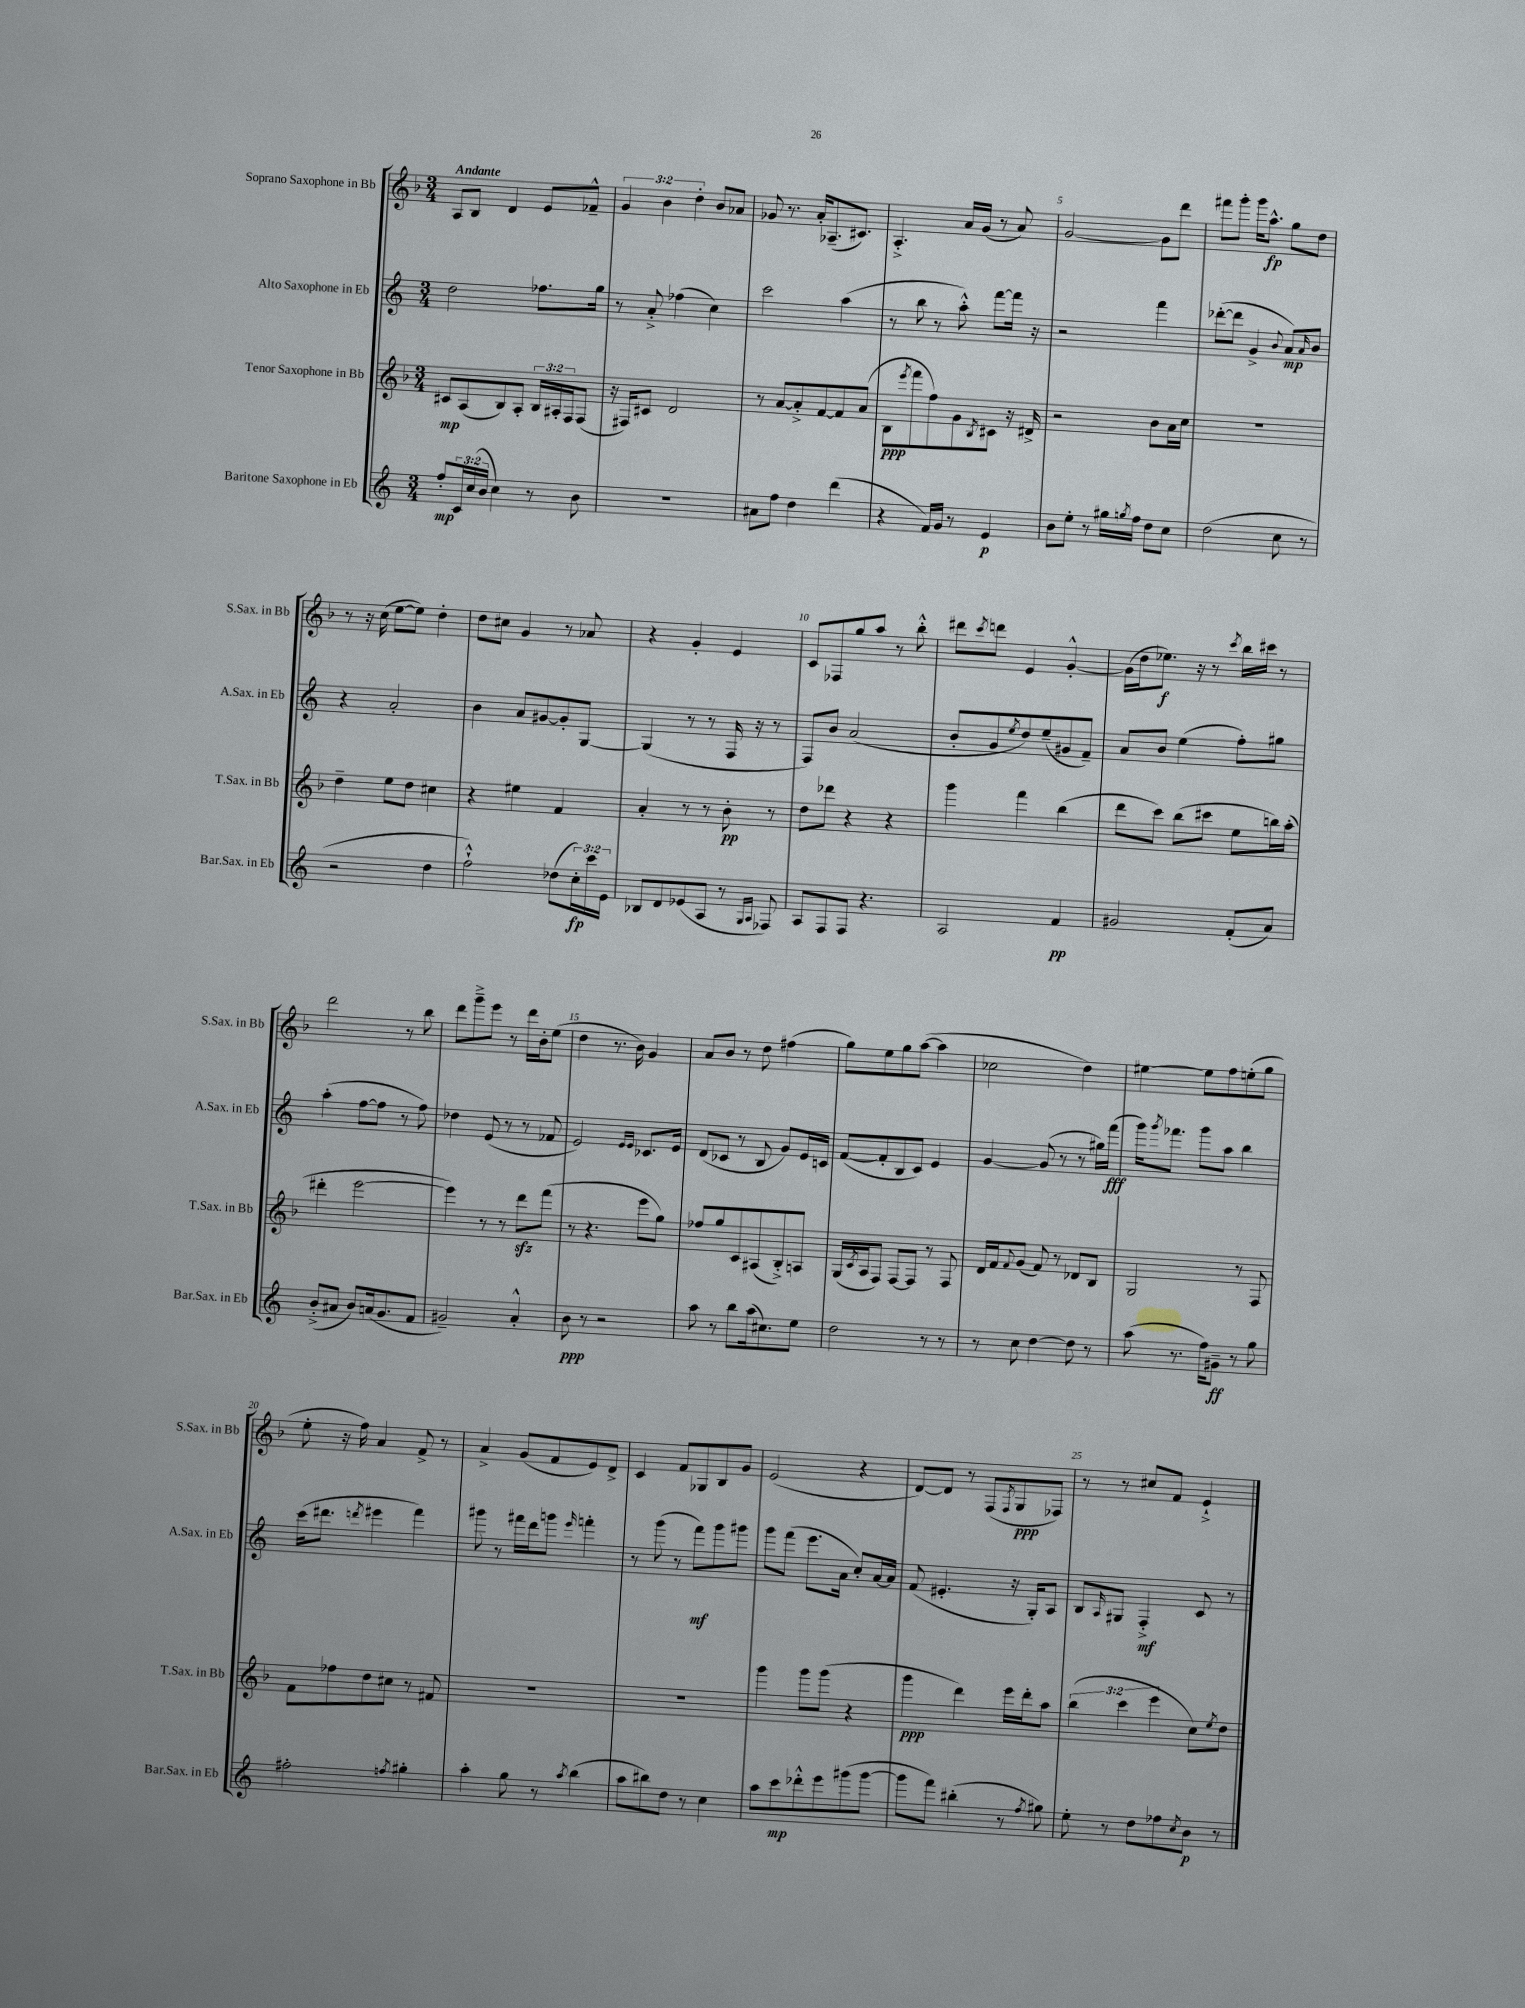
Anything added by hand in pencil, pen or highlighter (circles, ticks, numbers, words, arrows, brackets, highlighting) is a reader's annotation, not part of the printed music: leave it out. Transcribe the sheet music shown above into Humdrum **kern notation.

**kern	**dynam	**kern	**dynam	**kern	**dynam	**kern	**dynam
*part4	*part4	*part3	*part3	*part2	*part2	*part1	*part1
*staff4	*staff4	*staff3	*staff3	*staff2	*staff2	*staff1	*staff1
*I"Baritone Saxophone in Eb	*	*I"Tenor Saxophone in Bb	*	*I"Alto Saxophone in Eb	*	*I"Soprano Saxophone in Bb	*
*I'Bar.Sax. in Eb	*	*I'T.Sax. in Bb	*	*I'A.Sax. in Eb	*	*I'S.Sax. in Bb	*
*clefG2	*	*clefG2	*	*clefG2	*	*clefG2	*
*k[]	*	*k[b-]	*	*k[]	*	*k[b-]	*
*M3/4	*	*M3/4	*	*M3/4	*	*M3/4	*
=1	=1	=1	=1	=1	=1	=1	=1
!	!	!	!	!	!	!LO:TX:a:B:t=Andante	!
8ff'/L	mp	8c#X/L	mp	2dd\	.	8A/L	.
24c/L	.	(8A/	.	.	.	8B-/J	.
(24cc/	.	.	.	.	.	.	.
24b/JJ	.	.	.	.	.	.	.
4cc\)	.	8B-/)	.	.	.	4d/	.
.	.	8A'/J	.	.	.	.	.
8r	.	24B-/LL	.	8.ff-X\L	.	8e/L	.
.	.	24A#X'/	.	.	.	.	.
.	.	24F/J	.	.	.	.	.
8b\	.	(8F/J	.	.	.	8f-X~^^/J	.
.	.	.	.	16gg\Jk	.	.	.
=2	=2	=2	=2	=2	=2	=2	=2
2.r	.	16r	.	8r	.	6g/	.
.	.	16F#X/KL)	.	.	.	.	.
.	.	8c#X/J	.	8a'^/	.	.	.
.	.	.	.	.	.	6b-\	.
.	.	2d/	.	(4ff-X\	.	.	.
.	.	.	.	.	.	6dd'\	.
.	.	.	.	4cc\)	.	8b-/L	.
.	.	.	.	.	.	8a-X/J	.
=3	=3	=3	=3	=3	=3	=3	=3
8a#X\L	.	8r	.	2ccc\	.	8g-X/	.
8ff\J	.	[8a/L	.	.	.	8.r	.
4dd\	.	8a'^/]	.	.	.	.	.
.	.	.	.	.	.	16a'/KL	.
.	.	[8f/	.	.	.	(8.A-X~/	.
(4ddd\	.	8f/]	.	(4aa\	.	.	.
.	.	.	.	.	.	8.c#X/J)	.
.	.	(8a/J	.	.	.	.	.
=4	=4	=4	=4	=4	=4	=4	=4
4r	.	8B-\L	ppp	8r	.	4.A'^/	.
.	.	8qeee/	.	.	.	.	.
.	.	8fff\	.	8bb\	.	.	.
16f/LL)	.	8ff\)	.	8r	.	.	.
16g/JJ	.	.	.	.	.	.	.
8r	.	8g\	.	8aa'^^\)	.	16a/LL	.
.	.	.	.	.	.	(16g/JJ	.
.	.	8qB-/	.	.	.	.	.
4e/	p	8c#X\J	.	[8fff\L	.	8r	.
.	.	16r	.	16fff\Jk]	.	8a/)	.
.	.	16d#X^/	.	16r	.	.	.
=5	=5	=5	=5	=5	=5	=5	=5
8b\L	.	2r	.	2r	.	[2g/	.
8ee'\J	.	.	.	.	.	.	.
8r	.	.	.	.	.	.	.
16gg#X\LL	.	.	.	.	.	.	.
8qggn/	.	.	.	.	.	.	.
16ff\JJ	.	.	.	.	.	.	.
8dd\L	.	8b-\L	.	4fff\	.	8g\L]	.
8cc\J	.	16a\L	.	.	.	8ddd\J	.
.	.	16cc\JJ	.	.	.	.	.
=6	=6	=6	=6	=6	=6	=6	=6
(2dd\	.	2.r	.	([8ddd-X'\L	.	8fff#X\L	.
.	.	.	.	8ddd-\J]	.	8ggg'\J	.
.	.	.	.	4g^/	.	16ggg\KL	.
.	.	.	.	.	.	8.aa^^\J	fp
.	.	.	.	8qqb/	.	.	.
8cc\	.	.	.	8a/L)	mp	8gg\L	.
.	.	.	.	16qqa/	.	.	.
8r	.	.	.	8b/J	.	8dd\J	.
!!LO:LB:g=z
=7	=7	=7	=7	=7	=7	=7	=7
2r	.	4dd~\	.	4r	.	8r	.
.	.	.	.	.	.	16r	.
.	.	.	.	.	.	(16cc\	.
.	.	8ee\L	.	2a'/	.	[8ee\L	.
.	.	8dd\J	.	.	.	8ee\J])	.
4dd\	.	4cc#X\	.	.	.	4dd'\	.
=8	=8	=8	=8	=8	=8	=8	=8
2ff`^^\)	.	4r	.	4b\	.	8dd\L	.
.	.	.	.	.	.	8cc#X\J	.
.	.	4ee#X\	.	8a/L	.	4g/	.
.	.	.	.	[8g#X/	.	.	.
(8dd-X\L	.	4f/	.	8g#'/]	.	8r	.
24cc'\L)	fp	.	.	[8G/J	.	8a-X/	.
24ccc\	.	.	.	.	.	.	.
24e\JJ	.	.	.	.	.	.	.
=9	=9	=9	=9	=9	=9	=9	=9
8B-X/L	.	4a'/	.	(4G/]	.	4r	.
8d/	.	.	.	.	.	.	.
(8e-X/	.	8r	.	8r	.	4g'/	.
8A/J	.	8r	.	8r	.	.	.
8r	.	8b-'\	pp	16F/	.	4e/	.
.	.	.	.	16r	.	.	.
16qqG/LL	.	.	.	.	.	.	.
16qqA/JJ	.	.	.	.	.	.	.
8F-X/)	.	8r	.	8r	.	.	.
=10	=10	=10	=10	=10	=10	=10	=10
8A/L	.	8dd\L	.	8F/L)	.	8c/L	.
8F/	.	8ddd-X\J	.	8b/J	.	8F-X/	.
8F/J	.	4r	.	(2a/	.	8gg/	.
4.r	.	.	.	.	.	8aa/J	.
.	.	4r	.	.	.	8r	.
.	.	.	.	.	.	8bb-'^^\	.
=11	=11	=11	=11	=11	=11	=11	=11
2A/	.	4ggg\	.	8b'/L	.	8ddd#X\L	.
.	.	.	.	.	.	8qccc/	.
.	.	.	.	8g/	.	8dddn\J	.
.	.	.	.	8qee/	.	.	.
.	.	4fff\	.	8dd/)	.	4e/	.
.	.	.	.	(8ee~/	.	.	.
4f/	pp	(4bb-\	.	8g#X/	.	[4g'^^/	.
.	.	.	.	8f~/J)	.	.	.
=12	=12	=12	=12	=12	=12	=12	=12
2g#X/	.	8ddd\L	.	8a/L	.	(16g\LL]	.
.	.	.	.	.	.	16dd\J	.
.	.	8ccc\J)	.	8b/J	.	8.ee-X\J)	f
.	.	(8bb-\L	.	(4ee\	.	.	.
.	.	.	.	.	.	16r	.
.	.	8ccc#X\J	.	.	.	8r	.
.	.	.	.	.	.	8qccc/	.
(8f'/L	.	8ee\L	.	8ff'\L)	.	16bb-\LL	.
.	.	.	.	.	.	16ccc#X\JJ	.
8a/J)	.	16bbn\L)	.	8gg#X\J	.	8r	.
.	.	(16aa'\JJ	.	.	.	.	.
!!LO:LB:g=z
=13	=13	=13	=13	=13	=13	=13	=13
(8b'^/L	.	4ddd#X'\	.	(4aa'\	.	2ddd\	.
8a#X/J	.	.	.	.	.	.	.
8b/L)	.	[2eee\	.	[8ff\L	.	.	.
(16an/k	.	.	.	8ff\J]	.	.	.
8.g/	.	.	.	.	.	.	.
.	.	.	.	8r	.	8r	.
8f/J	.	.	.	8ff\)	.	8bb-\	.
=14	=14	=14	=14	=14	=14	=14	=14
2g#X~/)	.	4eee\])	.	4dd-X\	.	8ddd\L	.
.	.	.	.	.	.	8ggg~^\	.
.	.	8r	.	(8e/	.	8eee\J	.
.	.	8r	.	8r	.	8r	.
4a'^^/	.	8dddzz\L	.	8r	.	16ddd\LL	.
.	.	.	.	.	.	16b-'\J	.
.	.	(8fff\J	.	8f-X/	.	(8ee\J	.
=15	=15	=15	=15	=15	=15	=15	=15
8b\	ppp	8r	.	2e/)	.	4dd\	.
8r	.	4.r	.	.	.	.	.
2r	.	.	.	.	.	8.r	.
.	.	.	.	.	.	16b-\)	.
.	.	.	.	16qqe/LL	.	.	.
.	.	.	.	16qqe/JJ	.	.	.
.	.	8eee\L	.	8.c-X/L	.	4g/	.
.	.	8gg\J)	.	.	.	.	.
.	.	.	.	16e/Jk	.	.	.
=16	=16	=16	=16	=16	=16	=16	=16
8aa\	.	8ff-X/L	.	(8d/L	.	8a/L	.
8r	.	8gg/	.	8c-X/J	.	8b-/J	.
8bb\L	.	8c/	.	8r	.	8r	.
(16aa\k	.	(8A#X/	.	8B/	.	8dd\	.
8.cc#X\)	.	.	.	.	.	.	.
.	.	8B-'^/)	.	8g/L)	.	(4ff#X\	.
8ee\J	.	8An/J	.	16e/L	.	.	.
.	.	.	.	16cn/JJ	.	.	.
=17	=17	=17	=17	=17	=17	=17	=17
2dd\	.	(16G/LL	.	([8f/L	.	8gg\L)	.
.	.	8qc/	.	.	.	.	.
.	.	16A/J	.	.	.	.	.
.	.	8F/J)	.	8f'/]	.	8ee\	.
.	.	[8F/L	.	8B/	.	8gg\	.
.	.	8F/J]	.	8c/J)	.	([8aa\J	.
8r	.	8r	.	4e/	.	4aa\]	.
8r	.	8F/	.	.	.	.	.
=18	=18	=18	=18	=18	=18	=18	=18
8r	.	16d/LL	.	[4g/	.	2cc-X\	.
.	.	16f/J	.	.	.	.	.
.	.	8qqf/	.	.	.	.	.
8cc\	.	(8g/J	.	.	.	.	.
[4dd\	.	8f/)	.	(8g/]	.	.	.
.	.	8r	.	8r	.	.	.
8dd\]	.	8d-X/L	.	8r	.	4dd\)	.
8r	.	8B-/J	.	16gg#X\LL)	.	.	.
.	.	.	.	(16fff\JJ	fff	.	.
=19	=19	=19	=19	=19	=19	=19	=19
(8aa\	.	2G/	.	16ggg\KL)	.	[4ee#X\	.
.	.	.	.	8qggg/	.	.	.
.	.	.	.	8.fff-X\J	.	.	.
8.r	.	.	.	.	.	.	.
.	.	.	.	8ggg\L	.	8ee#\L]	.
16ff\KL)	.	.	.	.	.	.	.
8g#X~\J	ff	.	.	8aa\J	.	8ff\	.
8r	.	8r	.	4bb\	.	(8een'\	.
8gg\	.	8F/	.	.	.	8gg\J	.
!!LO:LB:g=z
=20	=20	=20	=20	=20	=20	=20	=20
2ff#X'\	.	8f\L	.	(16ccc\KL	.	8ee'\	.
.	.	.	.	8.ddd#X\J	.	.	.
.	.	8ff-X\	.	.	.	16r	.
.	.	.	.	.	.	16ff\)	.
.	.	.	.	8qdddn/	.	.	.
.	.	8dd\	.	4eee#X\	.	4a/	.
.	.	8cc#X\J	.	.	.	.	.
8qffn/	.	.	.	.	.	.	.
4gg#X'\	.	8r	.	4fff\)	.	8f^/	.
.	.	8f#X/	.	.	.	8r	.
=21	=21	=21	=21	=21	=21	=21	=21
4aa'\	.	2.r	.	8ggg#X\	.	4a^/	.
.	.	.	.	8r	.	.	.
8gg\	.	.	.	16fff#X\LL	.	(8g/L	.
.	.	.	.	16ddd\J	.	.	.
8r	.	.	.	8gggn\J	.	8f/	.
8qaa/	.	.	.	16qqeee/	.	.	.
(4bb\	.	.	.	4fffn'\	.	8e/)	.
.	.	.	.	.	.	8d^/J	.
=22	=22	=22	=22	=22	=22	=22	=22
8aa\L	.	2.r	.	8r	.	4c/	.
8bb#X\)	.	.	.	(8ggg\	.	.	.
8dd\J	.	.	.	8r	.	8f/L	.
8r	.	.	.	8fff\L)	mf	8G-X/	.
4cc\	.	.	.	8ggg\	.	8B-/	.
.	.	.	.	8ggg#X\J	.	8g/J	.
=23	=23	=23	=23	=23	=23	=23	=23
8aa\L	.	4ggg\	.	8ggg\L	.	(2e/	.
8ccc\	mp	.	.	(8fff\J	.	.	.
8ddd-X'^^\	.	8ggg\L	.	8.eee\L	.	.	.
8eee\	.	(8ggg\J	.	.	.	.	.
.	.	.	.	16a\Jk	.	.	.
(8ggg#X\	.	4r	.	8cc'/L)	.	4r	.
[8ggg#\J	.	.	.	[16a/L	.	.	.
.	.	.	.	16a/JJ]	.	.	.
=24	=24	=24	=24	=24	=24	=24	=24
8ggg#\L]	.	4ggg\	ppp	(8f/	.	[8d/L)	.
8fff\J)	.	.	.	4.e#X'/	.	8d/J]	.
(4bb#X'\	.	4ddd\)	.	.	.	8r	.
.	.	.	.	.	.	(8F/L	.
.	.	.	.	.	.	8qF/	.
8r	.	16eee\LL	.	16r	.	8G/	ppp
.	.	16ddd'\J	.	16G'/KL)	.	.	.
8qff/	.	.	.	.	.	.	.
8gg#X\)	.	8aa\J	.	8A/J	.	8F-X/J)	.
=25	=25	=25	=25	=25	=25	=25	=25
8ee'\	.	(6bb-\	.	8B/L	.	8r	.
.	.	.	.	16qqA/	.	.	.
8r	.	.	.	8G#X/J	.	8r	.
.	.	6ccc\	.	.	.	.	.
8dd\L	.	.	.	4F'^/	mf	8cc#X/L	.
.	.	6eee\	.	.	.	.	.
8ff-X\	.	.	.	.	.	8f/J	.
8qcc/	.	.	.	.	.	.	.
8b\J	p	8cc\L)	.	8c/	.	4e`^/	.
.	.	8qee/	.	.	.	.	.
8r	.	8dd\J	.	8r	.	.	.
==	==	==	==	==	==	==	==
*-	*-	*-	*-	*-	*-	*-	*-
